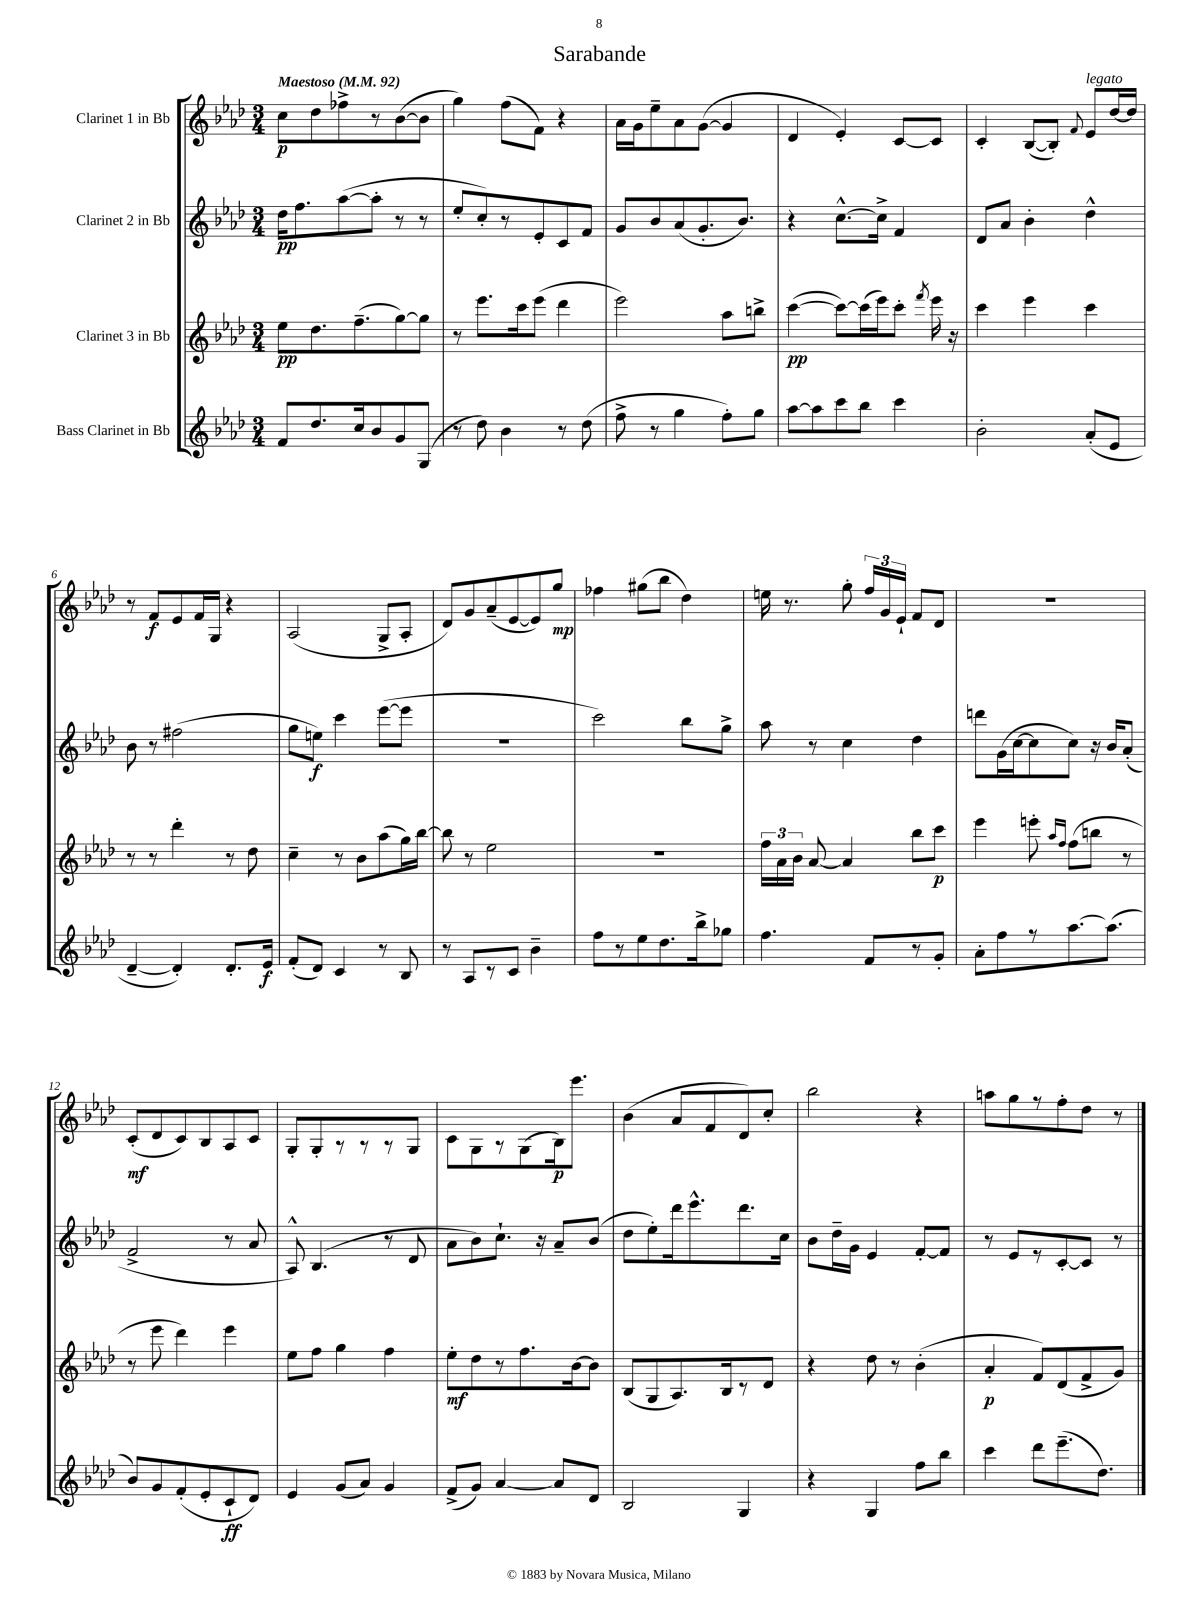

**kern	**dynam	**kern	**dynam	**kern	**dynam	**kern	**dynam
*part4	*part4	*part3	*part3	*part2	*part2	*part1	*part1
*staff4	*staff4	*staff3	*staff3	*staff2	*staff2	*staff1	*staff1
*I"Bass Clarinet in Bb	*	*I"Clarinet 3 in Bb	*	*I"Clarinet 2 in Bb	*	*I"Clarinet 1 in Bb	*
*clefG2	*	*clefG2	*	*clefG2	*	*clefG2	*
*k[b-e-a-d-]	*	*k[b-e-a-d-]	*	*k[b-e-a-d-]	*	*k[b-e-a-d-]	*
*M3/4	*	*M3/4	*	*M3/4	*	*M3/4	*
*MM92	*	*MM92	*	*MM92	*	*MM92	*
=1	=1	=1	=1	=1	=1	=1	=1
!	!	!	!	!	!	!LO:TX:a:B:t=Maestoso	!
8f/L	.	8ee-\L	pp	16dd-\KL	pp	8cc\L	p
.	.	.	.	8.ff\	.	.	.
8.dd-/	.	8.dd-\	.	.	.	8dd-\	.
.	.	.	.	([8aa-\	.	8ff-X^\	.
16cc/k	.	(8.ff~\	.	.	.	.	.
8b-/	.	.	.	8aa-'\J]	.	8r	.
8g/	.	[8gg\)	.	8r	.	([8b-\	.
(8G/J	.	8gg\J]	.	8r	.	8b-\J]	.
=2	=2	=2	=2	=2	=2	=2	=2
8r	.	8r	.	8ee-'/L	.	4gg\)	.
8dd-\)	.	8.eee-\L	.	8cc'/)	.	.	.
4b-\	.	.	.	8r	.	(8ff\L	.
.	.	16ccc\k	.	.	.	.	.
.	.	(8eee-\J	.	8e-'/	.	8f\J)	.
8r	.	4ddd-\	.	8c/	.	4r	.
(8dd-\	.	.	.	8f/J	.	.	.
=3	=3	=3	=3	=3	=3	=3	=3
8ff^\	.	2eee-\)	.	8g/L	.	16a-\LL	.
.	.	.	.	.	.	16g\J	.
8r	.	.	.	8b-/	.	8ee-~\	.
4gg\	.	.	.	(8a-/	.	8a-\	.
.	.	.	.	8.g'/	.	([8g\J	.
8ff'\L)	.	8aa-\L	.	.	.	4g/]	.
.	.	.	.	8.b-/J)	.	.	.
8gg\J	.	8bbn^\J	.	.	.	.	.
=4	=4	=4	=4	=4	=4	=4	=4
[8aa-\L	.	([4ccc\	pp	4r	.	4d-/	.
8aa-\]	.	.	.	.	.	.	.
8ccc\	.	8ccc\L_)	.	[8.cc^^\L	.	4e-'/)	.
8bb-\J	.	(16ccc\L]	.	.	.	.	.
.	.	16eee-\J)	.	16cc^\Jk]	.	.	.
4ccc\	.	8ccc'\J	.	4f/	.	[8c/L	.
.	.	8qfff/	.	.	.	.	.
.	.	16eee-\	.	.	.	8c/J]	.
.	.	16r	.	.	.	.	.
=5	=5	=5	=5	=5	=5	=5	=5
2b-'\	.	4ccc\	.	8d-/L	.	4c'/	.
.	.	.	.	8a-/J	.	.	.
.	.	4eee-\	.	4b-'\	.	([8B-/L	.
.	.	.	.	.	.	8B-'/J])	.
.	.	.	.	.	.	8qqf/	.
!	!	!	!	!	!	!LO:TX:a:i:t=legato	!
(8a-'/L	.	4ccc\	.	4dd-^^\	.	8e-/L	.
8e-/J	.	.	.	.	.	[16dd-/L	.
.	.	.	.	.	.	16dd-/JJ]	.
!!LO:LB:g=z
=6	=6	=6	=6	=6	=6	=6	=6
[4d-~/	.	8r	.	8b-\	.	8r	.
.	.	8r	.	8r	.	8f/L	f
4d-'/])	.	4ddd-'\	.	(2ff#X\	.	8e-/	.
.	.	.	.	.	.	16f/L	.
.	.	.	.	.	.	16G/JJ	.
8.d-'/L	.	8r	.	.	.	4r	.
.	.	8dd-\	.	.	.	.	.
16e-/Jk	f	.	.	.	.	.	.
=7	=7	=7	=7	=7	=7	=7	=7
(8f'/L	.	4cc~\	.	8gg\L	.	(2A-/	.
8d-/J)	.	.	.	8een\J)	f	.	.
4c/	.	8r	.	4ccc\	.	.	.
.	.	8b-\L	.	.	.	.	.
8r	.	(8aa-\	.	([8eee-\L	.	8G^/L	.
8B-/	.	16gg\L)	.	8eee-\J]	.	8A-'/J	.
.	.	[16bb-\JJ	.	.	.	.	.
=8	=8	=8	=8	=8	=8	=8	=8
8r	.	8bb-\]	.	2.r	.	8d-/L)	.
8A-/L	.	8r	.	.	.	8g/	.
8r	.	2ee-\	.	.	.	(8a-~/	.
8c/J	.	.	.	.	.	[8e-/	.
4b-~\	.	.	.	.	.	8e-/])	.
.	.	.	.	.	.	8gg/J	mp
=9	=9	=9	=9	=9	=9	=9	=9
8ff\L	.	2.r	.	2ccc\)	.	4ff-X\	.
8r	.	.	.	.	.	.	.
8ee-\	.	.	.	.	.	(8gg#X\L	.
8.dd-\	.	.	.	.	.	8bb-\J	.
.	.	.	.	8bb-\L	.	4dd-\)	.
16bb-^\k	.	.	.	.	.	.	.
8gg-X\J	.	.	.	8gg^\J	.	.	.
=10	=10	=10	=10	=10	=10	=10	=10
4.ff\	.	24ff\LL	.	8aa-\	.	16een\	.
.	.	24a-\	.	.	.	.	.
.	.	.	.	.	.	8.r	.
.	.	24b-\JJ	.	.	.	.	.
.	.	[8a-/	.	8r	.	.	.
.	.	4a-/]	.	4cc\	.	8gg'\	.
8f/L	.	.	.	.	.	24ff/LL	.
.	.	.	.	.	.	24g/	.
.	.	.	.	.	.	24e-`/JJ	.
8r	.	8bb-\L	.	4dd-\	.	8f/L	.
8g'/J	.	8ccc\J	p	.	.	8d-/J	.
=11	=11	=11	=11	=11	=11	=11	=11
8a-'\L	.	4eee-\	.	8dddn\L	.	2.r	.
8ff\	.	.	.	(16g\L	.	.	.
.	.	.	.	[16cc\J	.	.	.
8r	.	8eeen'\	.	8cc\]	.	.	.
.	.	16qqaa-/LL	.	.	.	.	.
.	.	16qqff/JJ	.	.	.	.	.
[8.aa-\	.	(8ff\L	.	8cc\J)	.	.	.
.	.	8bbn\J	.	16r	.	.	.
(8.aa-\J]	.	.	.	16b-/KL	.	.	.
.	.	8r	.	(8a-'/J	.	.	.
!!LO:LB:g=z
=12	=12	=12	=12	=12	=12	=12	=12
8b-/L)	.	8r	.	2f^/	.	(8c'/L	mf
8g/	.	8eee-\	.	.	.	8d-/	.
(8f'/	.	4ddd-\)	.	.	.	8c/)	.
8e-'/	.	.	.	.	.	8B-/	.
8c`/	ff	4eee-\	.	8r	.	8A-/	.
8d-/J)	.	.	.	8a-/	.	8c/J	.
=13	=13	=13	=13	=13	=13	=13	=13
4e-/	.	8ee-\L	.	8A-^^/)	.	8G'/L	.
.	.	8ff\J	.	(4.B-/	.	8G'/	.
(8g/L	.	4gg\	.	.	.	8r	.
8a-/J)	.	.	.	.	.	8r	.
4g/	.	4ff\	.	8r	.	8r	.
.	.	.	.	8d-/	.	8G/J	.
=14	=14	=14	=14	=14	=14	=14	=14
(8f^/L	.	8ee-'\L	mf	8a-\L	.	8c\L	.
8g/J)	.	8dd-\	.	8b-\)	.	8G\	.
[4a-/	.	8r	.	8.cc`\J	.	8r	.
.	.	8.ff\	.	.	.	(8G\	.
.	.	.	.	16r	.	.	.
8a-/L]	.	.	.	8a-~/L	.	16B-\k)	p
.	.	[16b-\k	.	.	.	8.eee-\J	.
8d-/J	.	8b-\J]	.	(8b-/J	.	.	.
=15	=15	=15	=15	=15	=15	=15	=15
2B-/	.	(8B-/L	.	8dd-\L	.	(4b-\	.
.	.	8G/	.	8ee-'\)	.	.	.
.	.	8.A-/)	.	16ddd-\k	.	8a-/L	.
.	.	.	.	8.eee-^^\	.	.	.
.	.	.	.	.	.	8f/	.
.	.	16B-/k	.	.	.	.	.
4G/	.	8r	.	8.ddd-\	.	8d-/)	.
.	.	8d-/J	.	.	.	8cc'/J	.
.	.	.	.	16cc\Jk	.	.	.
=16	=16	=16	=16	=16	=16	=16	=16
4r	.	4r	.	8b-\L	.	2bb-\	.
.	.	.	.	16dd-~\L	.	.	.
.	.	.	.	16g\JJ	.	.	.
4G/	.	8dd-\	.	4e-/	.	.	.
.	.	8r	.	.	.	.	.
8ff\L	.	(4b-'\	.	[8f'/L	.	4r	.
8bb-\J	.	.	.	8f/J]	.	.	.
=17	=17	=17	=17	=17	=17	=17	=17
4ccc\	.	4a-'/	p	8r	.	8aan\L	.
.	.	.	.	8e-/L	.	8gg\	.
8ddd-\L	.	8f/L)	.	8r	.	8r	.
(8.eee-~\	.	(8d-/	.	[8c'/	.	8ff'\	.
.	.	8f^/	.	8c/J]	.	8dd-\J	.
8.dd-\J)	.	.	.	.	.	.	.
.	.	8g/J)	.	8r	.	8r	.
==	==	==	==	==	==	==	==
*-	*-	*-	*-	*-	*-	*-	*-
